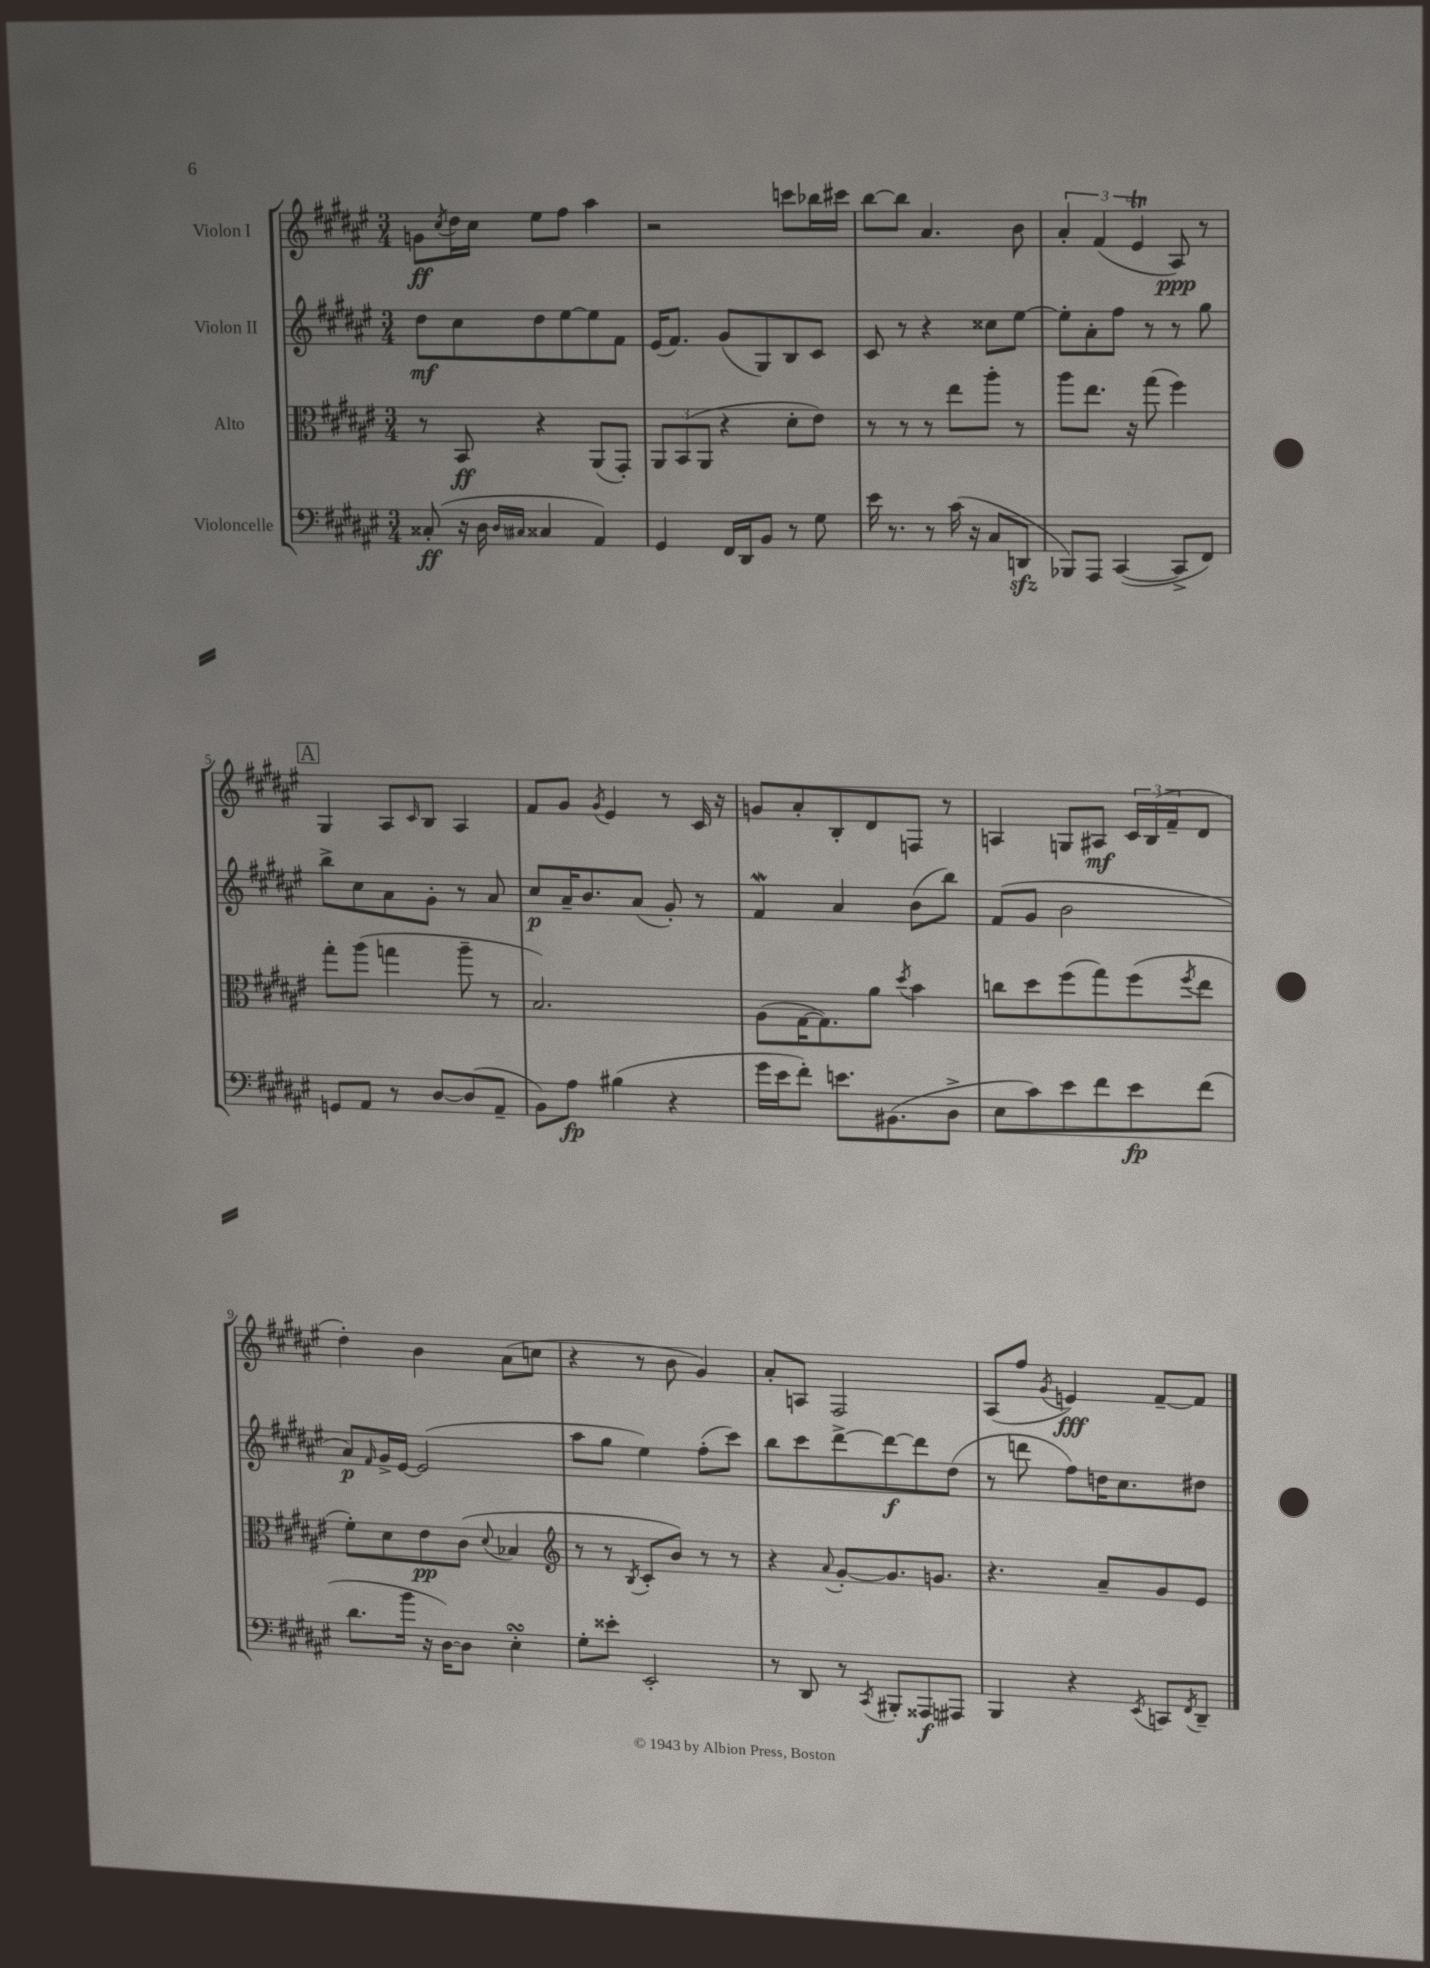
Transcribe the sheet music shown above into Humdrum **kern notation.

**kern	**dynam	**kern	**dynam	**kern	**dynam	**kern	**dynam
*part4	*part4	*part3	*part3	*part2	*part2	*part1	*part1
*staff4	*staff4	*staff3	*staff3	*staff2	*staff2	*staff1	*staff1
*I"Violoncelle	*	*I"Alto	*	*I"Violon II	*	*I"Violon I	*
*clefF4	*	*clefC3	*	*clefG2	*	*clefG2	*
*k[f#c#g#d#a#e#]	*	*k[f#c#g#d#a#e#]	*	*k[f#c#g#d#a#e#]	*	*k[f#c#g#d#a#e#]	*
*M3/4	*	*M3/4	*	*M3/4	*	*M3/4	*
=1	=1	=1	=1	=1	=1	=1	=1
(8C##X'/	ff	8r	.	8dd#\L	mf	8gn\L	ff
.	.	.	.	.	.	8qcc#/	.
16r	.	8BB/	ff	8cc#\	.	16dd#\L	.
16D#\	.	.	.	.	.	16cc#\JJ	.
16qqD#/LL	.	.	.	.	.	.	.
16qqC#X/JJ	.	.	.	.	.	.	.
4C##X/	.	4r	.	8dd#\	.	8ee#\L	.
.	.	.	.	[8ee#\	.	8ff#\J	.
4AA#/)	.	(8AA#/L	.	8ee#\]	.	4aa#\	.
.	.	8GG#'/J)	.	8f#\J	.	.	.
=2	=2	=2	=2	=2	=2	=2	=2
4GG#/	.	12AA#/L	.	(16e#/KL	.	2r	.
.	.	.	.	8.f#/J)	.	.	.
.	.	(12BB/	.	.	.	.	.
.	.	12AA#/J	.	.	.	.	.
16FF#/LL	.	4r	.	(8g#/L	.	.	.
16DD#/J	.	.	.	.	.	.	.
8BB/J	.	.	.	8G#/)	.	.	.
8r	.	8d#'\L	.	8B/	.	8cccn\L	.
8G#\	.	8e#\J)	.	8c#/J	.	16bb-X\L	.
.	.	.	.	.	.	16ccc#X\JJ	.
=3	=3	=3	=3	=3	=3	=3	=3
16e#\	.	8r	.	8c#/	.	[8bb\L	.
8.r	.	.	.	.	.	.	.
.	.	8r	.	8r	.	8bb\J]	.
8r	.	8r	.	4r	.	4.a#/	.
(16c#\	.	8ee#\L	.	.	.	.	.
16r	.	.	.	.	.	.	.
8C#/L	.	8aa#'\J	.	8cc##X\L	.	.	.
8DDnzz/J	.	8r	.	[8ee#\J	.	8b\	.
=4	=4	=4	=4	=4	=4	=4	=4
8BBB-X/L)	.	8aa#\L	.	8ee#'\L]	.	6a#'/	.
8AAA#/J	.	8.ee#\J	.	8a#'\	.	.	.
.	.	.	.	.	.	(6f#/	.
([4CC#/	.	.	.	8ff#\J	.	.	.
.	.	16r	.	.	.	.	.
.	.	.	.	.	.	6e#t/	.
.	.	(8gg#\	.	8r	.	.	.
8CC#^/L]	.	4ff#\)	.	8r	.	8A#/)	ppp
8FF#/J)	.	.	.	8gg#\	.	8r	.
!!LO:LB:g=z
!!LO:REH:place=s1:t=A
=5	=5	=5	=5	=5	=5	=5	=5
8GGn/L	.	8gg#'\L	.	8bb^\L	.	4G#/	.
8AA#/J	.	(8aa#\J	.	8cc#\	.	.	.
8r	.	4ggn\	.	8a#\	.	8A#/L	.
.	.	.	.	.	.	16qqc#/	.
[8D#/L	.	.	.	8g#'\J	.	8B/J	.
(8D#/]	.	8aa#~\	.	8r	.	4A#/	.
8AA#~/J	.	8r	.	8a#/	.	.	.
=6	=6	=6	=6	=6	=6	=6	=6
8BB\L)	.	2.B/)	.	8cc#/L	p	8f#/L	.
8A#\J	fp	.	.	16a#~/K	.	8g#/J	.
.	.	.	.	8.b/	.	.	.
.	.	.	.	.	.	8qg#/	.
(4B#X\	.	.	.	.	.	4e#/	.
.	.	.	.	(8a#/J	.	.	.
4r	.	.	.	8g#'/)	.	8r	.
.	.	.	.	8r	.	16c#/	.
.	.	.	.	.	.	16r	.
=7	=7	=7	=7	=7	=7	=7	=7
16g#\LL	.	(8A#\L	.	4f#w/	.	8gn/L	.
16e#\J	.	.	.	.	.	.	.
8f#'\J)	.	[16G#\K	.	.	.	8a#'/	.
.	.	8.G#\])	.	.	.	.	.
8.en\L	.	.	.	4a#/	.	8B'/	.
.	.	8a#\J	.	.	.	8d#/	.
(8.BB#X\	.	.	.	.	.	.	.
.	.	8qdd#/	.	.	.	.	.
.	.	4b\	.	(8b\L	.	8Fn/J	.
8D#^\J	.	.	.	8bb\J)	.	8r	.
=8	=8	=8	=8	=8	=8	=8	=8
8E#\L	.	8ccn\L	.	(8f#/L	.	4An/	.
8c#\)	.	8dd#\	.	8g#/J	.	.	.
8e#\	.	(8ff#\	.	2b\	.	8Gn/L	.
8f#\	.	8gg#\)	.	.	.	8A#X/J	mf
8e#\	fp	(8ff#\	.	.	.	24c#/LL	.
.	.	.	.	.	.	(24B/	.
.	.	.	.	.	.	24f#~/J	.
.	.	8qff#/	.	.	.	.	.
(8f#\J	.	8ee#\J	.	.	.	8d#/J	.
!!LO:LB:g=z
=9	=9	=9	=9	=9	=9	=9	=9
8.d#\L	.	8f#'\L)	.	8a#/L)	p	4dd#'\)	.
.	.	.	.	16qqf#/	.	.	.
.	.	8d#\	.	16g#^/L	.	.	.
16b\Jk	.	.	.	[16e#/JJ	.	.	.
16r	.	8e#\	pp	(2e#/]	.	4b\	.
[16D#\KL)	.	.	.	.	.	.	.
8D#\J]	.	(8c#\J	.	.	.	.	.
.	.	8qqd#/	.	.	.	.	.
4E#sSsS'\	.	4B-X/	.	.	.	(8a#\L	.
.	.	.	.	.	.	8ccn\J	.
=10	=10	=10	=10	=10	=10	=10	=10
*	*	*clefG2	*	*	*	*	*
8G#'\L	.	8r	.	8aa#\L	.	4r	.
8e##X'\J	.	8r	.	8gg#\J	.	.	.
.	.	8qB/	.	.	.	.	.
2EE#'/	.	8c#'/L	.	4ee#\)	.	8r	.
.	.	8b/J)	.	.	.	8b\	.
.	.	8r	.	(8ff#'\L	.	4g#/)	.
.	.	8r	.	8ccc#\J)	.	.	.
=11	=11	=11	=11	=11	=11	=11	=11
8r	.	4r	.	8bb\L	.	8a#'/L	.
8DD#/	.	.	.	8ccc#\	.	8An/J	.
.	.	8qqa#/	.	.	.	.	.
8r	.	[8g#'/L	.	[8ddd#^\	.	2F#/	.
8qCC#/	.	.	.	.	.	.	.
8BBB#X'/L	.	8.g#/]	.	8ddd#\_	f	.	.
8AAA##X/	f	.	.	8ddd#\]	.	.	.
.	.	8.gn/J	.	.	.	.	.
8AAA#X/J	.	.	.	(8dd#\J	.	.	.
=12	=12	=12	=12	=12	=12	=12	=12
4BBB/	.	4.r	.	8r	.	(8A#/L	.
.	.	.	.	8dddn\	.	8ff#/J	.
.	.	.	.	.	.	8qg#/	.
4r	.	.	.	8ff#\L)	.	4en/)	fff
.	.	8a#~/L	.	16ddn\K	.	.	.
.	.	.	.	8.cc#\	.	.	.
8qEE#/	.	.	.	.	.	.	.
8CCn/L	.	8g#/	.	.	.	[8f#~/L	.
8qFF#/	.	.	.	.	.	.	.
8DD#~/J	.	8e#/J	.	8dd#X\J	.	8f#/J]	.
==	==	==	==	==	==	==	==
*-	*-	*-	*-	*-	*-	*-	*-
